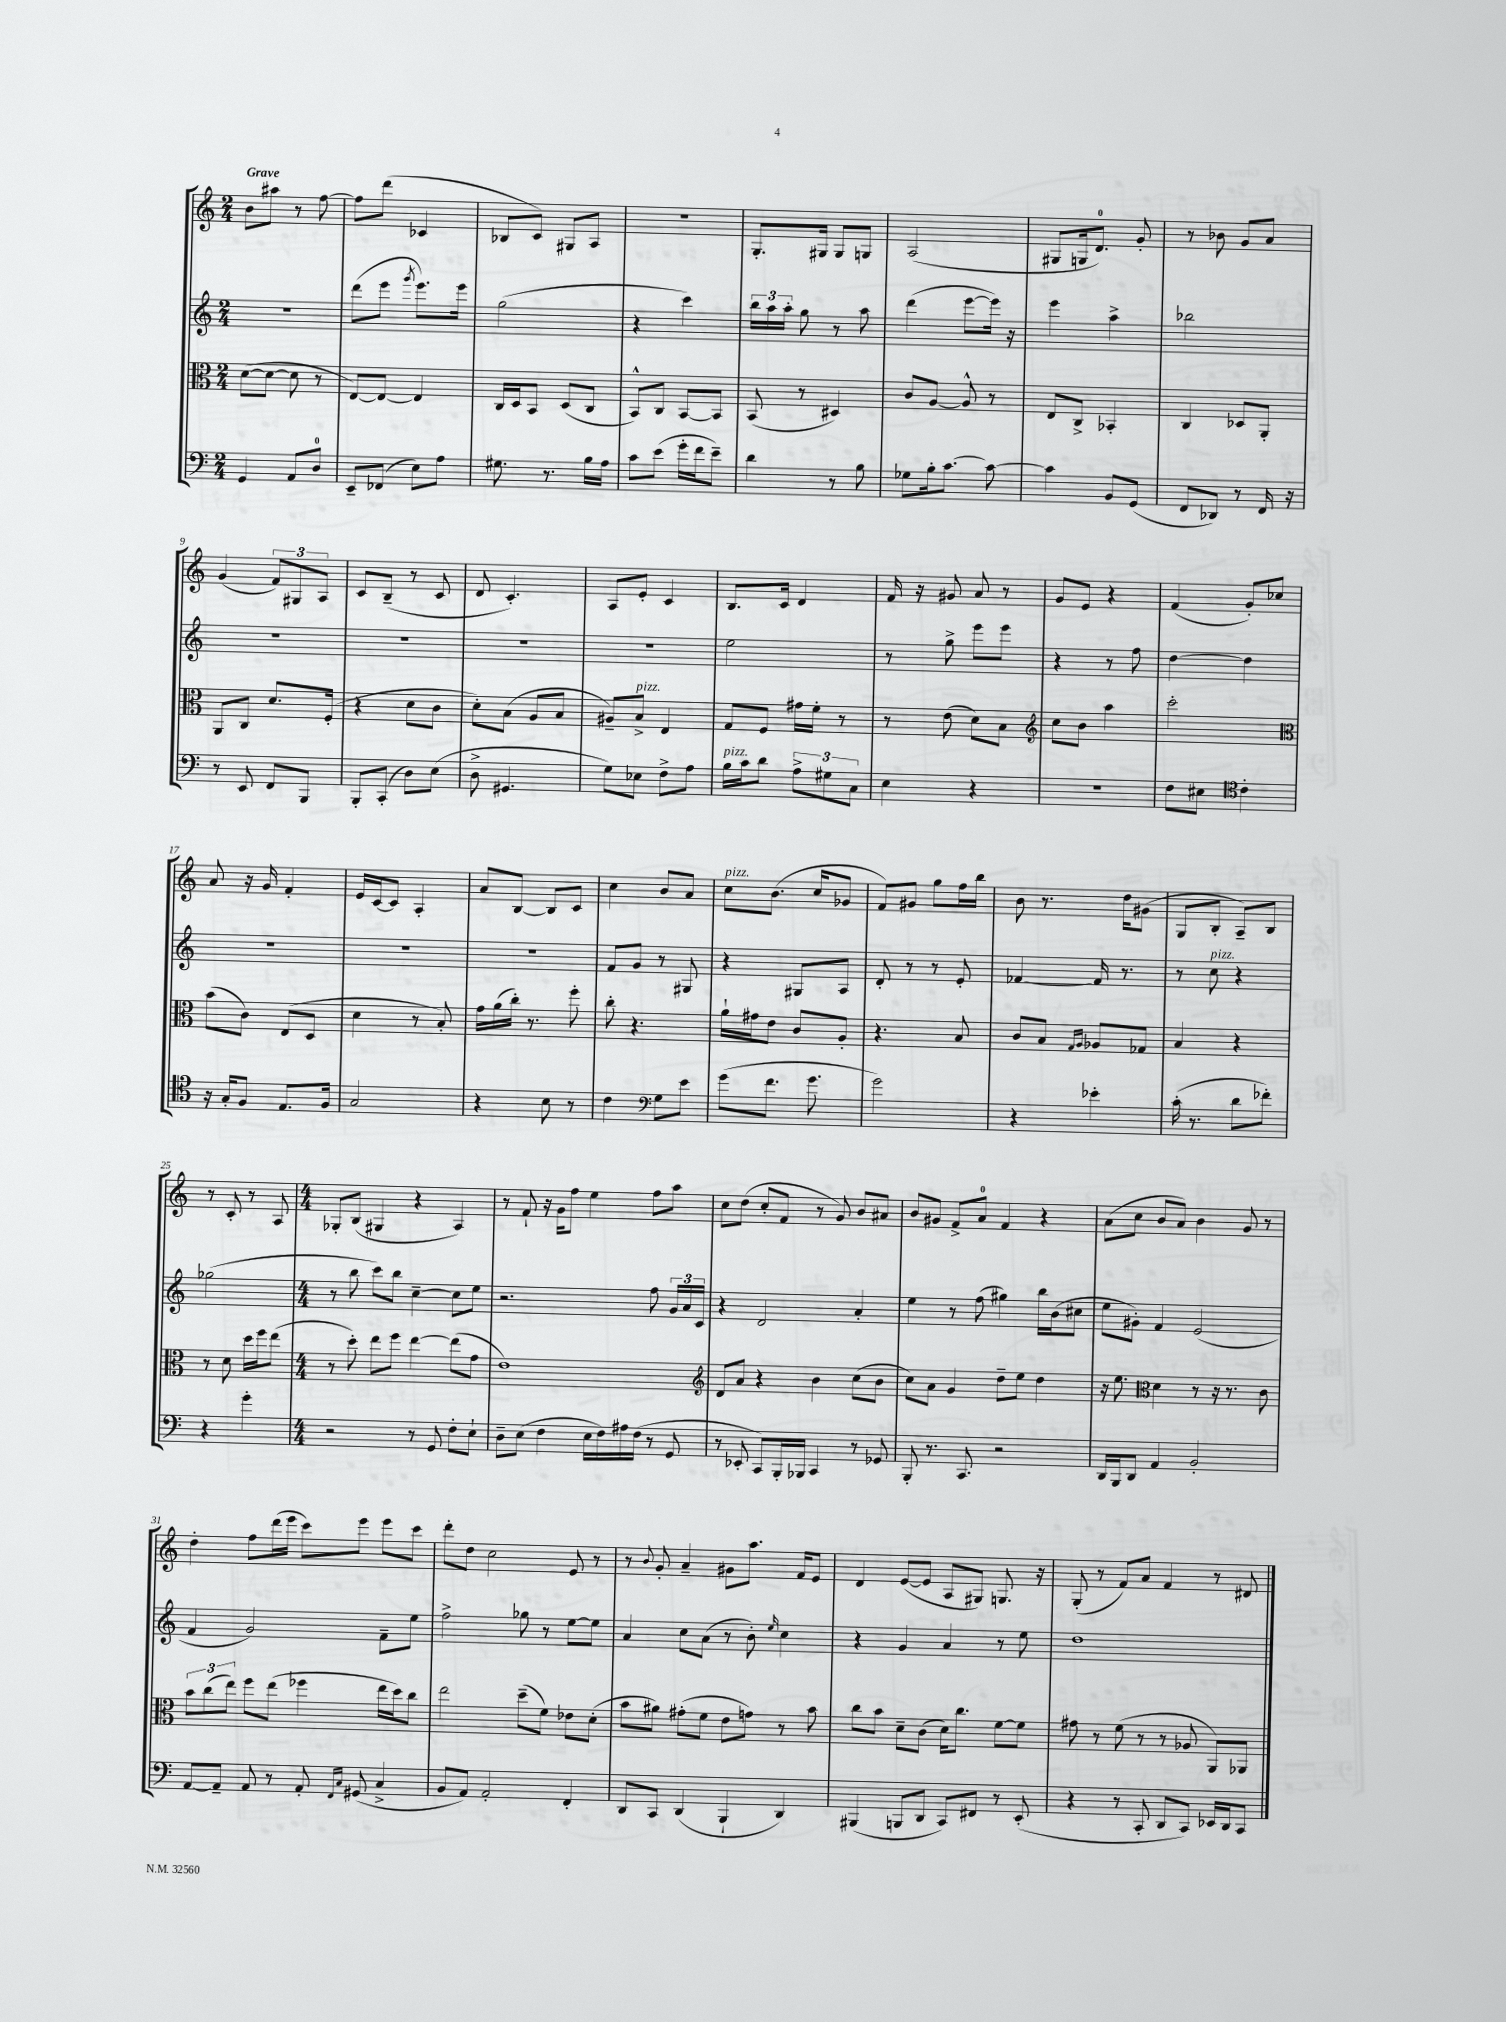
<<
\new StaffGroup <<
\new Staff = "s0" {
    \clef treble \key c \major \numericTimeSignature \time 2/4 \tempo "Grave"
    \autoBeamOff b'8[ ais''8] r8 f''8~ |
    f''8[ d'''8]( ces'4 |
    bes8[ c'8]) gis8[ a8] |
    r2 |
    g8.[-. gis16] gis8[ g8] |
    a2( |
    gis8[ g16 d'8.]-0) g'8-. |
    r8 bes'8 g'8[ a'8] |
    g'4( \tuplet 3/2 { f'8[) gis8 a8] } |
    c'8[ b8]--( r8 c'8 |
    d'8 c'4.-.) |
    a8[ e'8]-. c'4 |
    b8.[ c'16] d'4 |
    f'16 r16 gis'8 a'8 r8 |
    g'8[ e'8] r4 |
    f'4( g'8[-.) ces''8] |
    a'8 r16 g'16 f'4-. |
    e'16[ c'16~ c'8] a4-. |
    a'8[ b8]~ b8[ c'8] |
    c''4 b'8[ a'8] |
    c''8[^\markup { \italic "pizz." } b'8.]( c''16[ ges'8] |
    f'8[) gis'8] g''8[ f''16 b''16] |
    b'8 r8. d''16[ gis'8]( |
    g8[ b8]-. a8[--) b8] |
    r8 c'8-. r8 a8 |
    \numericTimeSignature \time 4/4 ges8[-. b8]( gis4 r4 a4) |
    r8 f'8-! r16 g'16[ f''8] e''4 f''8[ a''8] |
    c''8[ d''8]( c''8[-. f'8] r8 g'8) b'8[ ais'8] |
    b'8[ gis'8] f'8[-> a'8]-0 f'4 r4 |
    a'8[( c''8] b'8[ a'8]) b'4 g'8 r8 |
    d''4-. f''8[ d'''16( e'''16] c'''8[) e'''8] e'''8[ c'''8] |
    d'''8[-. d''8] c''2 e'8 r8 |
    r8 \appoggiatura { b'8 } g'8-. a'4-- gis'8[ a''8.] f'16[ e'8] |
    d'4 e'8[~( e'8] a8[ gis8]) g8. r16 |
    g8-.( r8 f'8[) a'8] f'4 r8 dis'8 \bar "|." |
}
\new Staff = "s1" {
    \clef treble \key c \major \numericTimeSignature \time 2/4
    \autoBeamOff R2 |
    d'''8[( e'''8] \acciaccatura { g'''8 } e'''8.[) e'''16] |
    g''2( |
    r4 c'''4) |
    \tuplet 3/2 { b''16[ a''16 a''16]-. } g''8 r8 a''8 |
    d'''4( e'''8[~ e'''16]) r16 |
    e'''4 a''4-> |
    bes''2 |
    R2 |
    R2 |
    R2 |
    R2 |
    e''2 |
    r8 g''8-> e'''8[ e'''8] |
    r4 r8 f''8 |
    d''4~ d''4 |
    R2 |
    R2 |
    r2 |
    f'8[ g'8] r8 gis8 |
    r4 gis8[ a8] |
    d'8-. r8 r8 e'8-. |
    fes'4~ fes'16 r8. |
    r8 c''8^\markup { \italic "pizz." } r4 |
    ges''2( |
    \numericTimeSignature \time 4/4 r8 b''8 c'''8[) b''8] c''4~-- c''8[ e''8] |
    r2. f''8 \tuplet 3/2 { g'16[ a'16 c'16] } |
    r4 d'2 a'4-. |
    e''4 r8 f''8( gis''4) b''16[ b'16( cis''8] |
    e''8[ gis'8]-.) f'4 e'2( |
    f'4 g'2) f'8[-- e''8] |
    f''2-> ges''8 r8 e''8[~ e''8] |
    a'4 c''8[ a'8]( r8 b'8-.) \grace { e''16 } c''4 |
    r4 g'4 a'4 r8 e''8 |
    d''1 \bar "|." |
}
\new Staff = "s2" {
    \clef alto \key c \major \numericTimeSignature \time 2/4
    \autoBeamOff d'8[~( d'8]~ d'8 r8 |
    e8[~) e8]~ e4 |
    c16[ d16 b,8] d8[( c8] |
    b,8[-^) c8] b,8[~ b,8] |
    b,8( r8 dis4) |
    c'8[ a8]~ a8-^ r8 |
    e8[ c8]-> bes,4-. |
    c4 des8[ a,8]-. |
    a,8[ c8] d'8.[ f16]-.( |
    r4 d'8[ c'8] |
    d'8[-.) b8]( a8[ b8] |
    ais8[--) b8]->^\markup { \italic "pizz." } e4 |
    g8[ f8] gis'16[ f'16]-. r8 |
    r8 e'8( d'8[) b8] |
    \clef treble c''8[ b'8] a''4 |
    c'''2-. |
    \clef alto b'8[( c'8]) e8[( d8] |
    d'4 r8 b8-.) |
    g'16[ a'16( c''16]-.) r8. f''8-. |
    c''8-. r4. |
    a'16[-! gis'16 e'8] c'8[ a8]-. |
    r4. b8 |
    c'8[ b8] \grace { g16[ a16] } aes8[ ges8] |
    b4 r4 |
    r8 d'8 d''16[ f''16 e''8]( |
    \numericTimeSignature \time 4/4 r8 d''8-.) e''8[ f''8] e''4~ e''8[( g'8] |
    e'1) |
    \clef treble d'8[ a'8] r4 b'4 c''8[( b'8] |
    c''8[) a'8] g'4 d''8[-- e''8] d''4 |
    r16 e''8. \clef alto d'4 r8 r16 r8. c'8 |
    \tuplet 3/2 { b'8[ c''8( e''8]) } f''8[ e''8]( fes''4 e''16[ d''16) c''8] |
    e''2 d''8[--( f'8]) ees'8[ d'8]-.( |
    b'8[ ais'8]) gis'8[-.( f'8] e'8[ g'8]) r8 b'8 |
    c''8[ b'8] d'8[-- c'8]( d'16[) c''8.] f'8[~ f'8] |
    gis'8 r8 f'8( r8 r8 aes8 a,8[) aes,8] \bar "|." |
}
\new Staff = "s3" {
    \clef bass \key c \major \numericTimeSignature \time 2/4
    \autoBeamOff g,4 a,8[ d8]-0 |
    e,8[-- fes,8]( e8[) a8] |
    gis8. r8. b16[ a16] |
    c'8[ e'8]( g'16[-. f'16 e'8]--) |
    d'4 r8 b8 |
    ges8[ b16-. c'8.]~ c'8~ |
    c'4 b,8[ g,8]( |
    f,8[ des,8]) r8 f,16 r16 |
    r8 e,8 f,8[ b,,8] |
    b,,8[-. c,8]-.( d8[) e8]( |
    d8-> gis,4. |
    g8[) ees8] f8[-> a8] |
    b16[^\markup { \italic "pizz." } c'16 d'8] \tuplet 3/2 { a8[-> gis8 c8] } |
    e4 r4 |
    r2 |
    f8[ eis8] \clef tenor c'4-. |
    r16 g16[-. f8] e8.[ f16] |
    g2 |
    r4 b8 r8 |
    c'4 \clef bass g8[ e'8] |
    g'8[( f'8.] g'8. |
    g'2) |
    r4 ees'4-. |
    c'16-.( r8. d'8[ fes'8]-.) |
    r4 g'4-. |
    \numericTimeSignature \time 4/4 r2 r8 g,8 f8[-. e8]-! |
    d8[-- e8]( f4 e16[ f16) ais16 f16]( r8 g,8 |
    r8 ees,8-. c,8[) b,,16-. bes,,16] c,4 r8 ges,8 |
    b,,8-. r8. c,8. r2 |
    d,16[ b,,16 d,8] a,4 b,2-. |
    a,8[~ a,8]-- a,8 r8 a,8-. \grace { f,16[ c16] } gis,8( c4-> |
    b,8[ a,8]) a,2-. f,4-. |
    d,8[ c,8] d,4( b,,4-! d,4) |
    bis,,4( b,,8[ d,8] c,8[) fis,8] r8 e,8-.( |
    r4 r8 c,8-. d,8[ c,8]) ees,16[ d,16 c,8] \bar "|." |
}
>>
>>
